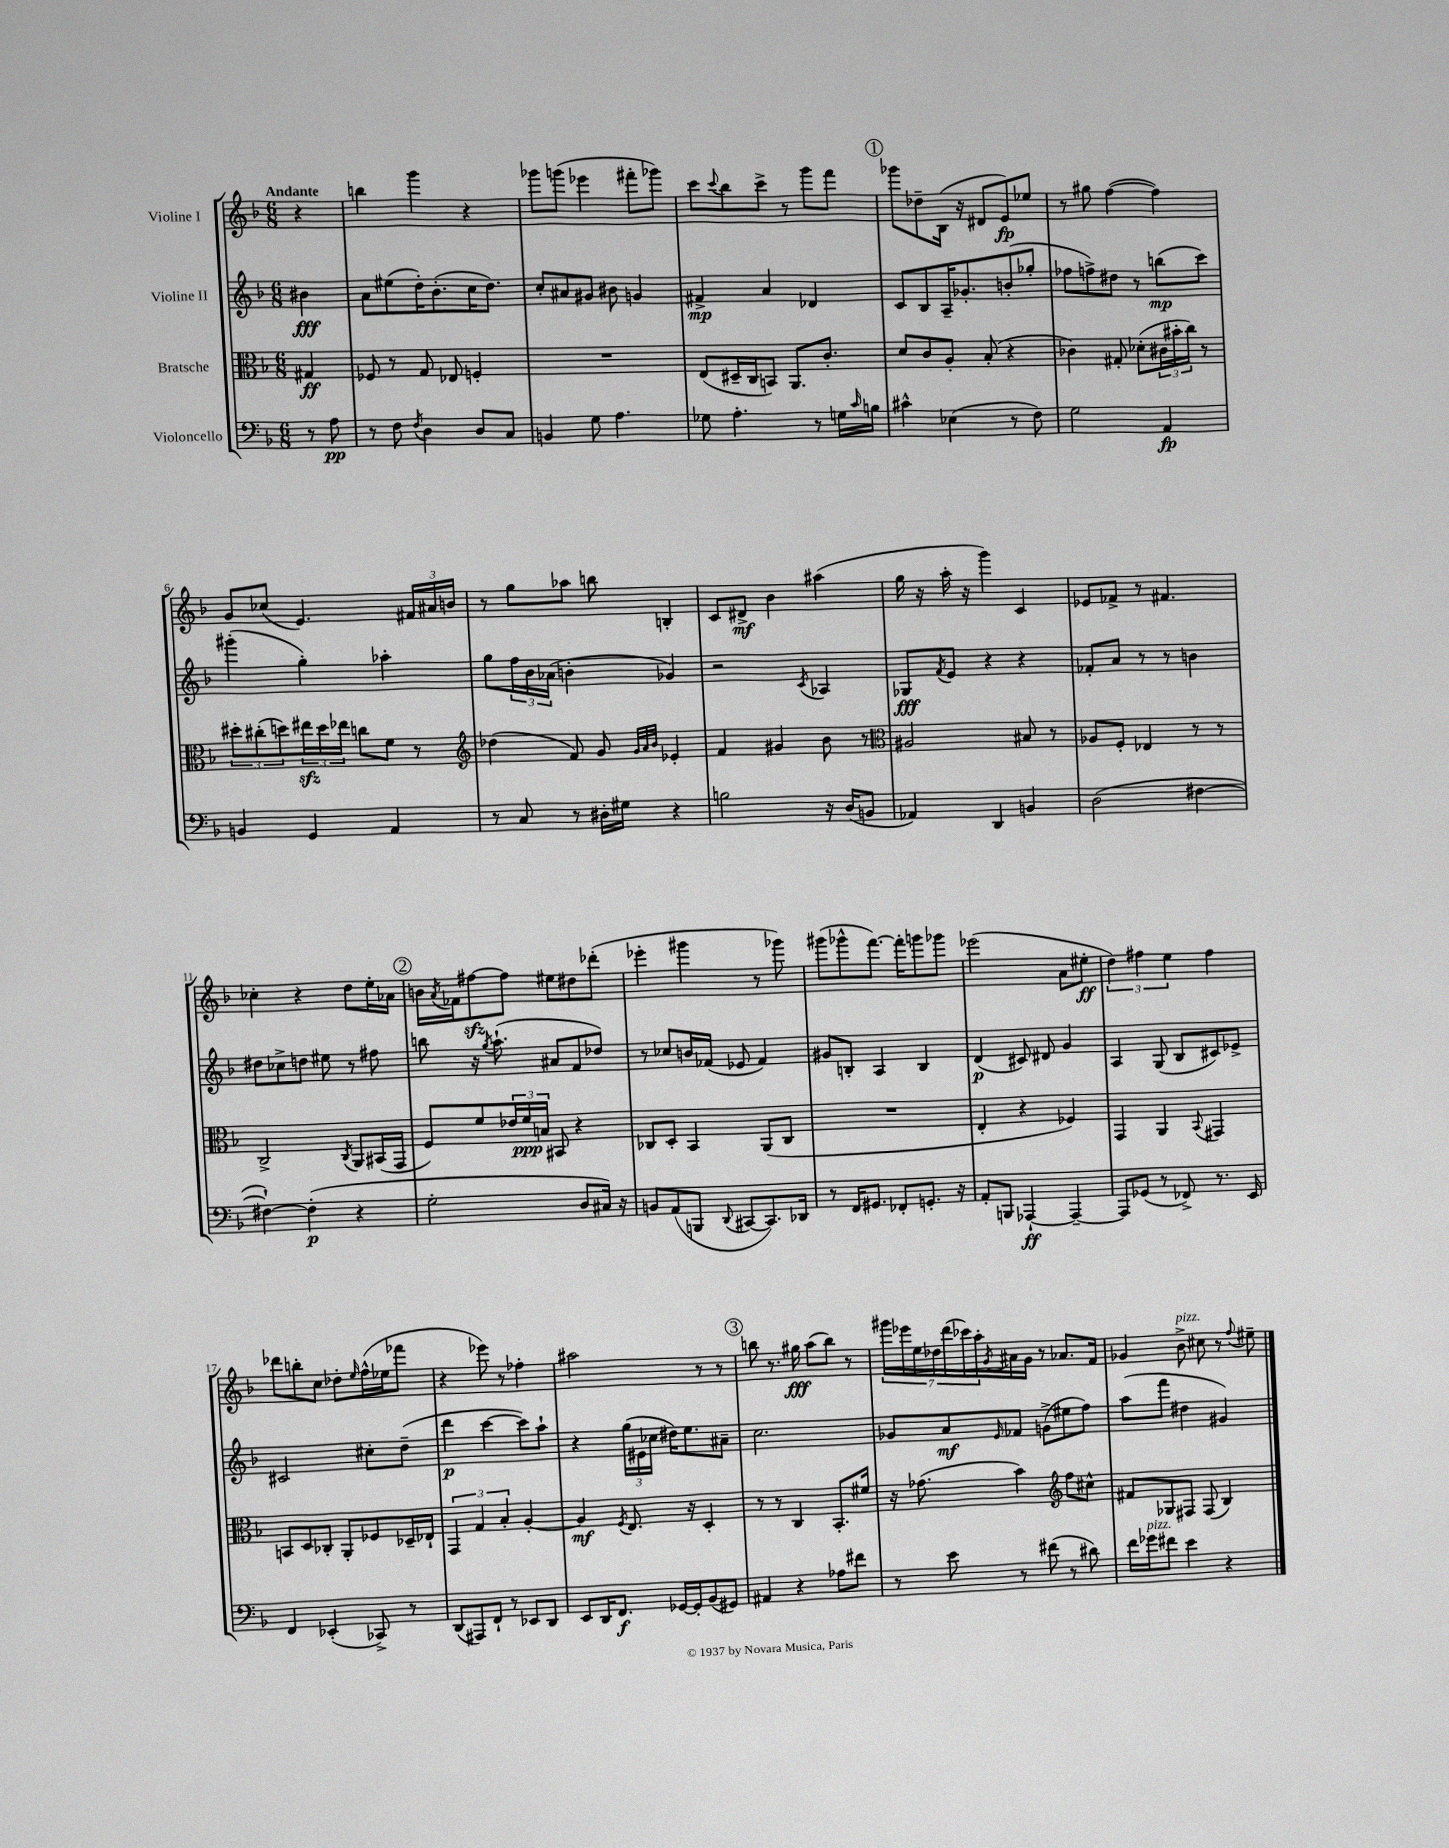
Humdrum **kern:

**kern	**kern	**kern	**kern
*staff4	*staff3	*staff2	*staff1
*clefF4	*clefC3	*clefG2	*clefG2
*k[b-]	*k[b-]	*k[b-]	*k[b-]
*M6/8	*M6/8	*M6/8	*M6/8
8r	4G#	4b#	4r
8A	.	.	.
=	=	=	=
8r	8F-	8a	4bb
8F	8r	(8ee#	.
8qF	.	.	.
4D	8G	16dd')	4ggg
.	.	(8.b-'	.
.	8E-	.	.
8D	4F'	16cc	4r
.	.	8.dd)	.
8C	.	.	.
=	=	=	=
4BB	2.r	8cc'	8ggg-
.	.	8a#	(8ggg
8G	.	8g#	4eee-
4.A	.	8b#	.
.	.	4g	8fff#'
.	.	.	8ggg-)
=	=	=	=
8G-	(8E	4f#^	8ccc
.	.	.	8qqccc
4.A'	16D#~	.	8bb-
.	16C	.	.
.	8BB)	4a	8ccc^
.	8.AA	.	8r
8r	.	4d-	8ggg
.	8.c'	.	.
16G	.	.	8fff
16qqc	.	.	.
16B	.	.	.
=	=	=	=
4c#^^	8d	8c	8ggg-
.	8c	8B-	8dd-~
(4E-	8A'	16A~	(16B-
.	.	8.g-'	16r
.	(8B-'	.	8d#
8r	4r	(8b'	8e)
8F)	.	8gg-'	8ee-
=	=	=	=
2G	4c-)	8ff-	8r
.	.	8ff^)	8gg#
.	8G#'	8dd#	([4ff
.	(8d-'	8r	.
4AA	24c#	(8bb	4ff])
.	24b#'	.	.
.	24cc)	.	.
.	8r	8ccc)	.
=	=	=	=
4BB	12dd#'	(4ggg#'	8g
.	(12cc#'	.	.
.	.	.	(8cc-
.	12dd)	.	.
4GG	24ee#	4gg')	4.e)
.	24dd	.	.
.	24ee-	.	.
.	8cc	.	.
4AA	8f	4aa-'	.
.	8r	.	24f#
.	.	.	24a#
.	.	.	24b
=	=	=	=
*	*clefG2	*	*
8r	(4dd-	8gg	8r
8C	.	24ff	8gg
.	.	24b-	.
.	.	(24a-	.
8r	8f)	4b'	8aa-
16D#'	8g	.	8bb
16G#	.	.	.
.	32qqg	.	.
.	32qqa	.	.
.	32qqb-	.	.
4r	4e-'	4g-)	4B'
=	=	=	=
2B	4f	2r	8c
.	.	.	8d#^
.	4g#	.	4b-
.	.	8qc	.
16r	8b-	4A-	(4aa#
(16D	.	.	.
8BB	8r	.	.
=	=	=	=
*	*clefC3	*	*
4AA-)	2A#	8G-	16gg
.	.	.	16r
.	.	8qf	.
.	.	8e	16aa'
.	.	.	16r
4DD	.	4r	4ggg)
4BB	8B#	4r	4c
.	8r	.	.
=	=	=	=
(2D	8A-	8f-'	8e-
.	8F'	8a	8f-^
.	4E-	8r	8r
.	.	8r	4.f#
[4F#	8r	4b	.
.	8r	.	.
=	=	=	=
4F#`_)	2C^	8dd#	4cc-'
.	.	8cc-^	.
(4F#']	.	8dd	4r
.	.	8ee#	.
.	8qC	.	.
4r	8AA	8r	8dd
.	(16BB#	8ff#	16ee'
.	16GG	.	16a-
=	=	=	=
2G'	8F)	8bb	16b
.	.	.	8qa
.	.	.	16f-
.	8f	16r	[8ff#
.	.	8qgg	.
.	.	(8.aa`	.
.	24e-	.	8ff#]
.	24f	.	.
.	24B	.	.
.	8BB#	8a#	8ee#
8D	4r	8f	8dd#
16C#)	.	8dd-)	(8ddd-'
16r	.	.	.
=	=	=	=
8BB	8C-	8r	4eee-'
(8AA	8D'	8cc-	.
8BBB	4BB-	16b	4ggg#
.	.	(16f-	.
8qqDD	.	.	.
[8CC#	.	8e-	.
8.CC#])	(8AA	4f-)	8r
.	8C-	.	8ggg-)
16DD-	.	.	.
=	=	=	=
8r	2.r	8g#	(8ggg#
16FF	.	8B'	8ggg-^^
8.GG#	.	.	.
.	.	4A	[8.fff)
8FF-'	.	.	.
.	.	.	16fff']
8.GG'	.	4B	8ggg
.	.	.	8ggg-
16r	.	.	.
=	=	=	=
8AA'	4E'	(4d	(2eee-
8BBB	.	.	.
[4AAA-`	4r	8c#)	.
.	.	8d#	.
4AAA-~_	4F-)	4g	8a
.	.	.	8ee#'
=	=	=	=
8AAA-]	4GG	4A	6dd)
(8GG-	.	.	.
.	.	.	6ff#
8r	4AA	(8G	.
.	.	.	6ee
8FF-^)	.	8B-	.
.	8qqBB-	.	.
8.r	4GG#	8c#)	4ff#
.	.	8e-^	.
16EE	.	.	.
=	=	=	=
4FF	8BB	2c#	8ddd-
.	8D	.	8bb'
(4EE-'	8C-'	.	8cc
.	8AA'	.	8dd-'
.	.	.	16qqee
8CC-^)	8F-	8cc#'	(16ff^^
.	.	.	16ee-
8r	16D-~	(8dd~	8fff-
.	16E-`	.	.
=	=	=	=
(8DD	6GG	4ddd	4r
8AAA#)	.	.	.
.	6G	.	.
8FF`	.	[4ccc	8eee-)
.	6B-'	.	.
8r	.	.	8r
8EE-	[4A'	8ccc])	4ff-'
8DD	.	8aa`	.
=	=	=	=
8EE	4A]	4r	2aa#
16DD	.	.	.
8.FF	.	.	.
.	8qF	.	.
.	8.E	(24gg	.
.	.	24e#	.
.	.	24cc-	.
[16GG-	.	16dd#)	.
16GG-']	16r	8.ee	.
(8BB-	4D'	.	8r
8GG#)	.	8a#~	8r
=	=	=	=
4AA#	8r	2.cc	8bb
.	8r	.	8.r
4r	4C	.	.
.	.	.	16gg#
.	.	.	(8aa
8A-	8.BB-'	.	8bb)
8f#	.	.	8r
.	16f#	.	.
=	=	=	=
8r	16r	8g-	28ggg#
.	.	.	28eee-
.	(8.g-	.	.
.	.	.	28ee
.	.	.	28dd-
8e	.	8a	.
.	.	.	(28ddd
.	.	.	28ccc-)
.	.	.	28aa'
.	.	16qqe	8qg
8r	4b-)	8f-	16a#
.	.	.	16g
(8f#	.	(8g^	8r
*	*clefG2	*	*
8r	8ff	8ee#	8.a-
8d#)	8cc#^^	8ff)	.
.	.	.	16f
=	=	=	=
16f	8f#	(8aa	4g-
16g-	.	.	.
8f#	8G-	8fff	.
4e	8F#	4dd#	8b-^
.	(8F#	.	8cc#
4r	4B-)	4g#)	8r
.	.	.	8qqff
.	.	.	8ee#~
==	==	==	==
*-	*-	*-	*-
